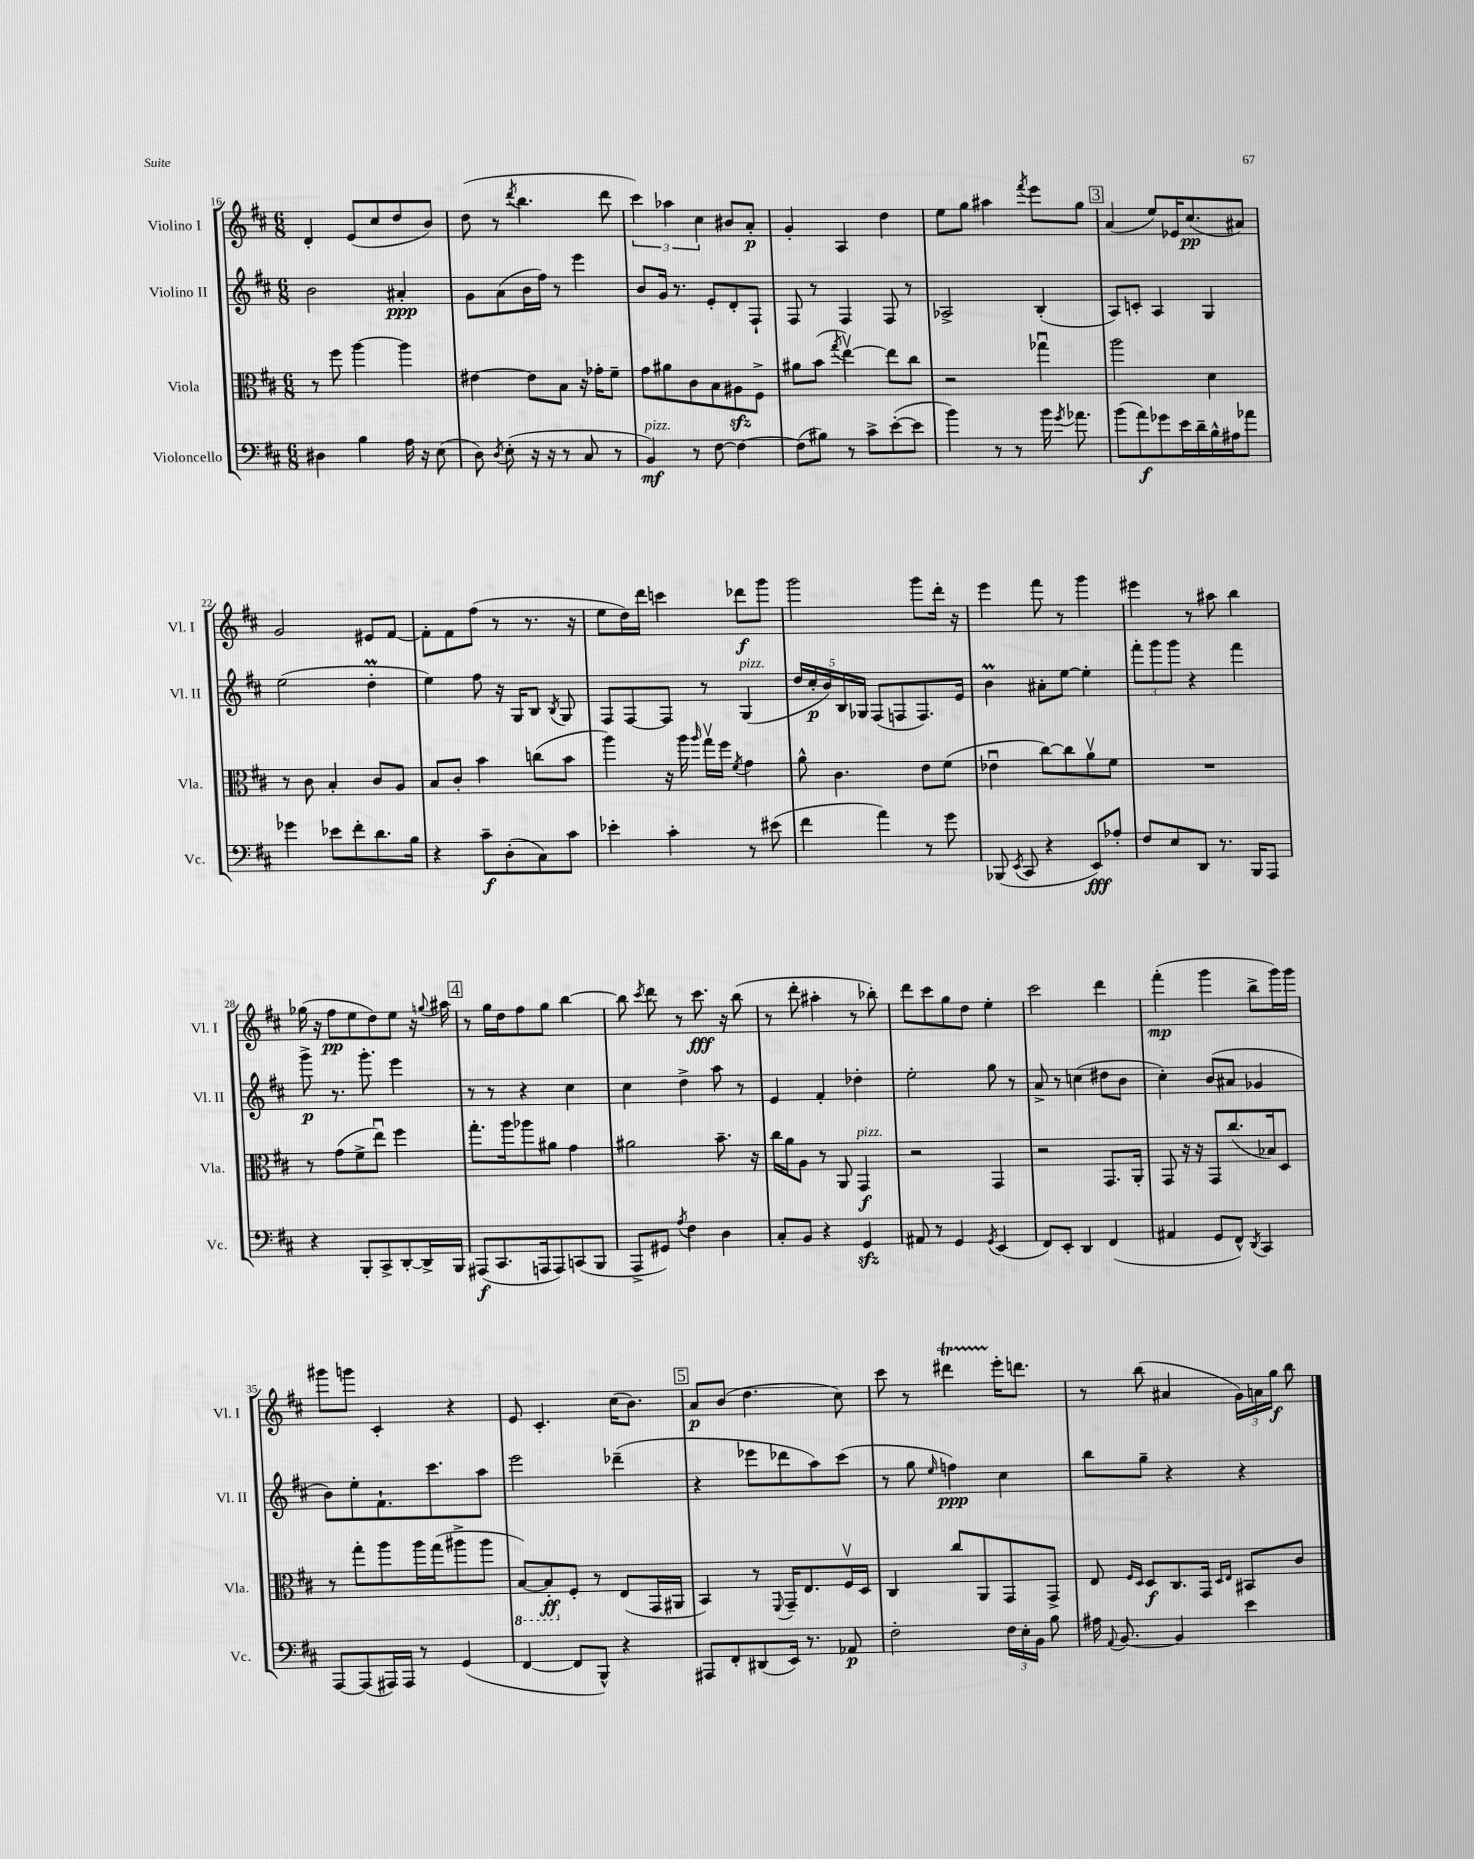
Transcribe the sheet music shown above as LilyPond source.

<<
\new StaffGroup <<
\new Staff = "s0" \with { instrumentName = "Violino I" shortInstrumentName = "Vl. I" } {
    \clef treble \key d \major \numericTimeSignature \time 6/8
    \autoBeamOff d'4-. e'8[( cis''8 d''8 b'8]) |
    d''8( r8 \acciaccatura { d'''8 } b''4. d'''8 |
    \tuplet 3/2 { cis'''4) aes''4 cis''4 } bis'8[ a'8]-.\p |
    g'4-. a4 d''4 |
    e''8[ g''8] ais''4 \acciaccatura { fis'''8 } e'''8[ g''8] |
    \mark \markup { \box "3" } a'4( e''8[) ees'16 cis''8.\pp( ais'8]) |
    g'2 eis'8[ fis'8]~ |
    fis'8[-. fis'8 fis''8]( r8 r8. r16 |
    e''8[ d''16) d'''16] c'''4 des'''8[\f g'''8] |
    g'''2 g'''8[ d'''16]-. r16 |
    e'''4 fis'''8 r8 g'''4 |
    eis'''4 r8 ais''8 b''4 |
    ges''16( r16 fis''8[\pp e''8 d''8) e''8] r16 \appoggiatura { g''8 } ais''16 |
    \mark \markup { \box "4" } r8 g''16[ d''16 fis''8 g''8] b''4~ |
    b''8 \acciaccatura { cis'''8 } d'''8 r8 cis'''8.\fff r16 b''8( |
    r8 d'''8-. ais''4-. r8 bes''8-.) |
    d'''8[ cis'''8 g''8 d''8] e''4-. |
    cis'''2 d'''4 |
    fis'''4-.\mp( g'''4 b''8[-> g'''16) g'''16] |
    gis'''8[ g'''8] cis'4-. r4 |
    e'8 cis'4.-. cis''16[( b'8.]) |
    \mark \markup { \box "5" } a'8[\p b'8]( d''4. cis''8) |
    cis'''8 r8 dis'''4\startTrillSpan e'''16[-.\stopTrillSpan d'''8.] |
    r8 b''8( ais'4 \tuplet 3/2 { g'16[) a'16 g''16]\f } b''8 \bar "|." |
}
\new Staff = "s1" \with { instrumentName = "Violino II" shortInstrumentName = "Vl. II" } {
    \clef treble \key d \major \numericTimeSignature \time 6/8
    \autoBeamOff b'2 ais'4-.\ppp |
    g'8[ a'8( b'16 fis''16]) r8 e'''4 |
    b'8[ g'16] r8. e'8[-. d'8-. fis8]-! |
    fis8 r8 fis4 fis8 r8 |
    aes2-> b4-.( |
    \mark \markup { \box "3" } a8[) c'8]-. a4 g4 |
    e''2( d''4-.\prall |
    e''4) fis''8 r16 g16[ b8] \acciaccatura { b8 } g8 |
    fis8[ fis8~ fis8] r8 g4^\markup { \italic "pizz." }( |
    \tuplet 5/4 { d''16[ cis''16-.\p b'16) b16 ges16] } fis8[( f8 f8.) e'16] |
    b'4\prall ais'8[-. e''8]~ e''4-. |
    \tuplet 3/2 { fis'''8[-. g'''8 g'''8] } r4 fis'''4 |
    g'''8->\p r8. g'''8.-. e'''4 |
    \mark \markup { \box "4" } r8 r8 r4 cis''4 |
    cis''4 d''4-> a''8 r8 |
    e'4 fis'4-. des''4-. |
    e''2-. g''8 r8 |
    a'8-> r8 c''4( dis''8[ b'8] |
    cis''4-.) b'8[( ais'8] ges'4 |
    b'8[) e''8-. fis'8.-! cis'''8. a''8] |
    e'''2 des'''4--( |
    \mark \markup { \box "5" } r4 ees'''8[ des'''8 a''8) cis'''8]( |
    r8 g''8 \grace { e''16 } f''4\ppp) cis''4 |
    b''8[ g''8]-- r4 r4 \bar "|." |
}
\new Staff = "s2" \with { instrumentName = "Viola" shortInstrumentName = "Vla." } {
    \clef alto \key d \major \numericTimeSignature \time 6/8
    \autoBeamOff r8 fis''8 a''4~ a''4 |
    eis'4~ eis'8[ b8] r16 ges'16[-. fis'8]-- |
    g'8[ ais'8 cis'8 b8 ais8\sfz fis8]-> |
    ais'8[ b'8]( \acciaccatura { g''8 } e''4~\upbow) e''8[ cis''8] |
    r2 ges''4\downbow |
    \mark \markup { \box "3" } a''2 d'4 |
    r8 cis'8 b4-. cis'8[ a8] |
    b8[ cis'8]-. b'4 c''8[( b'8] |
    a''4) r16 a''16 \grace { a''16 } g''16[\upbow fis''16] \acciaccatura { fis'8 } g'4 |
    a'8-^ cis'4. e'8[ fis'8]( |
    ees'4\downbow cis''8[~) cis''8 a'8\upbow fis'8] |
    R2. |
    r8 g'8[( fis'8-> e''8]\downbow) fis''4 |
    \mark \markup { \box "4" } g''8.[-. a''16 aes''8 ais'8] g'4 |
    ais'2 b'8.-- r16 |
    cis''16[ a'16 a8] r8 a,8 g,4\f^\markup { \italic "pizz." } |
    r2 g,4 |
    r2 g,8.[ a,16]-. |
    g,8 r16 r16 g,8[ cis''8.( bes16) d8] |
    r8 g''8[-. a''8 a''16 g''16( ais''8-> ais''8] |
    \ottava #-1 b,8[~) b,8-.\ff \ottava #0 fis8]-. r8 e8[( g,16 ais,16] |
    \mark \markup { \box "5" } b,4) r8 \appoggiatura { fis,8 } g,16[-- e8. fis16\upbow d16] |
    cis4 cis''8[ a,8 g,8 g,8]-> |
    e8 \grace { fis16[ d16] } d8[\f cis8. g,16] \grace { d16[ e16] } bis,8[ cis'8] \bar "|." |
}
\new Staff = "s3" \with { instrumentName = "Violoncello" shortInstrumentName = "Vc." } {
    \clef bass \key d \major \numericTimeSignature \time 6/8
    \autoBeamOff dis4 b4 a16 r16 e8( |
    d8) \acciaccatura { d8 } e8-.( r16 r16 r8 cis8 r8 |
    b,4\mf^\markup { \italic "pizz." }) r8 fis8~ fis4~ |
    fis8[( bis8]) r8 cis'8[-> e'8~-.( e'8] |
    b'4) r8 r8 b'16 \acciaccatura { g'8 } aes'8. |
    \mark \markup { \box "3" } b'8[( a'8\f) ges'8 e'16 d'16-- b16-^ ais16 aes'8] |
    ges'4 ees'8[ fis'8-. d'8. b16] |
    r4 cis'8[--\f d8-.( cis8) cis'8] |
    ees'4-. cis'4-. r8 eis'8( |
    fis'4 a'4) r8 g'8 |
    bes,,8( \acciaccatura { e,8 } cis,8 r4 e,8[\fff) aes8]-. |
    fis8[ e8 d,8] r8. b,,16[ a,,8] |
    r4 b,,8[-. cis,8-> d,8~-. d,16-> b,,16] |
    \mark \markup { \box "4" } ais,,8[\f( cis,8. a,,16 a,,8) c,8( b,,8] |
    a,,8[-> gis,8]) \acciaccatura { a8 } fis4 d4 |
    cis8[-. b,8] r4 g,4\sfz |
    ais,8 r8 g,4 \acciaccatura { g,8 } e,4( |
    fis,8[) e,8]-. d,4 fis,4( |
    ais,4 g,8[ fis,8]-^) \acciaccatura { d,8 } cis,4 |
    a,,8[~ a,,8( ais,,16) ais,,16] r8 g,4( |
    fis,4~ fis,8[ b,,8]-^) r4 |
    \mark \markup { \box "5" } ais,,8[ fis,8-. dis,8( e,16]) r8. aes,8\p |
    fis2-. \tuplet 3/2 { fis16[ e16-. b,16] } b8 |
    ais16 \appoggiatura { a,8 } b,8.~ b,4 e'4 \bar "|." |
}
>>
>>
\layout { \context { \Score currentBarNumber = #16 } }
